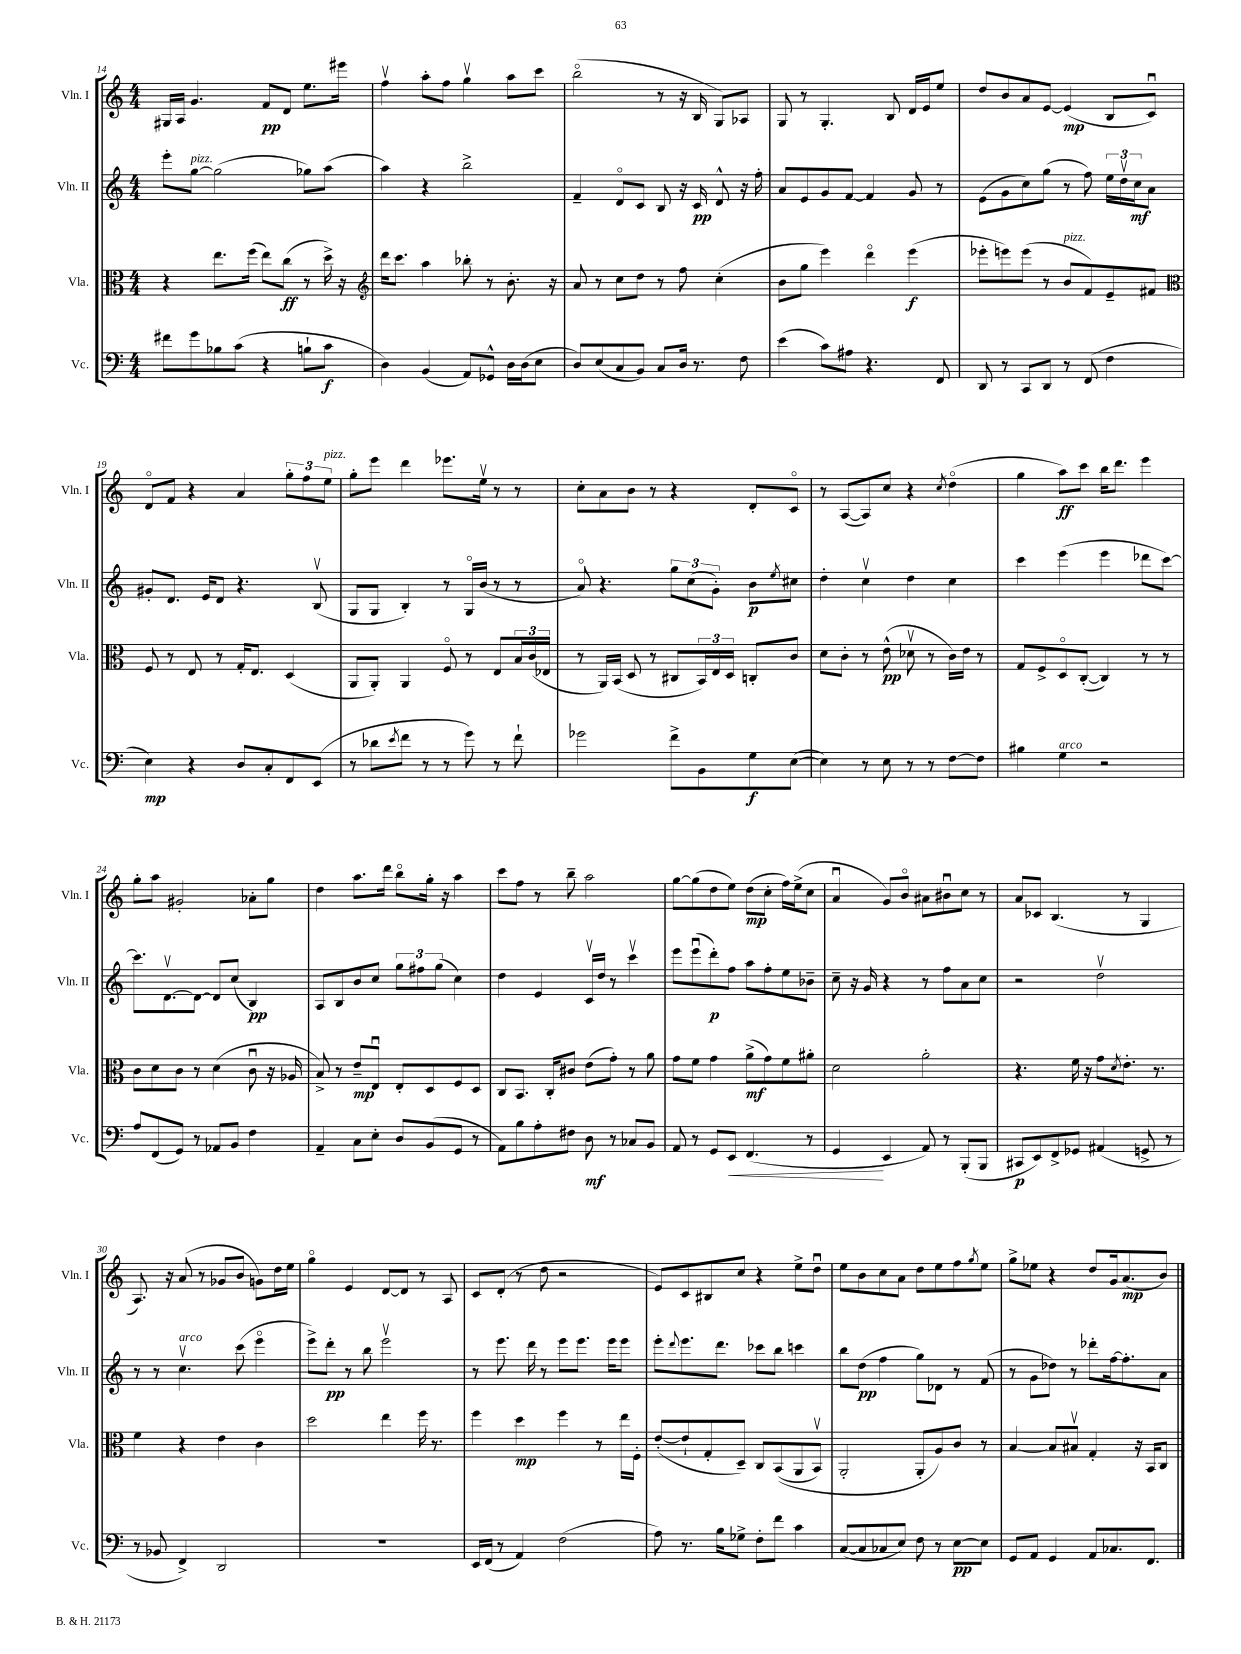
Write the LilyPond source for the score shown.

<<
\new StaffGroup <<
\new Staff = "s0" \with { instrumentName = "Vln. I" shortInstrumentName = "Vln. I" } {
    \clef treble \key c \major \numericTimeSignature \time 4/4
    gis16 a16 g'4. f'8\pp d'8 e''8. eis'''16 |
    f''4\upbow a''8-. f''8 g''4\upbow a''8 c'''8 |
    b''2\flageolet( r8 r16 b16 g8) aes8 |
    g8 r8 g4.-. b8 d'16 e'16 e''8 |
    d''8 b'8 a'8 e'8~ e'4\mp( b8 c'8\downbow) |
    d'8\flageolet f'8 r4 a'4 \tuplet 3/2 { g''8-. f''8 e''8^\markup { \italic "pizz." } } |
    g''8-. e'''8 d'''4 ees'''8. e''16\upbow r8 r8 |
    c''8-. a'8 b'8 r8 r4 d'8-. c'8\flageolet |
    r8 a8~( a8) c''8 r4 \acciaccatura { c''8 } d''4\flageolet( |
    g''4 a''8\ff) c'''8 b''16 d'''8. e'''4 |
    g''8-. a''8 gis'2-. aes'8-. g''8 |
    d''4 a''8. d'''16 b''8\flageolet g''16-. r16 a''4 |
    c'''8 f''8 r8 b''8-- a''2 |
    g''8~ g''8( d''8 e''8) d''8\mp( c''8-. f''16) e''16->( c''8 |
    a'4\downbow g'8) b'8\flageolet ais'8 bis'8\downbow c''8 r8 |
    a'8 ces'8 b4.( r8 g4 |
    a8.) r16 a'8( r8 ges'8 b'8 g'8) d''16 e''16 |
    g''4\flageolet e'4 d'8~ d'8 r8 a8 |
    c'8 d'8-.( r8 d''8 r2 |
    e'8) c'8 bis8 c''8 r4 e''8-> d''8\downbow |
    e''8 b'8 c''8 a'8 d''8 e''8 f''8 \acciaccatura { g''8 } e''8 |
    g''8-> ees''8 r4 d''8 g'16 a'8.\mp( b'8) \bar "|." |
}
\new Staff = "s1" \with { instrumentName = "Vln. II" shortInstrumentName = "Vln. II" } {
    \clef treble \key c \major \numericTimeSignature \time 4/4
    e'''8-. g''8~^\markup { \italic "pizz." } g''2( ges''8) a''8( |
    a''4) r4 b''2-> |
    f'4-- d'8\flageolet c'8 b8 r16 c'16\pp d'8-^ r16 f''16-. |
    a'8 e'8 g'8 f'8~ f'4 g'8 r8 |
    e'8( g'8 c''8) g''8( r8 f''8) \tuplet 3/2 { e''16 d''16\upbow c''16\mf } a'8 |
    gis'8-. d'8. e'16 d'8 r4. b8\upbow( |
    g8 g8 b4-.) r8 g16\flageolet b'16( r8 r8 |
    a'8\flageolet) r4. \tuplet 3/2 { g''8 c''8( g'8-.) } b'8\p \acciaccatura { e''8 } cis''8 |
    d''4-. c''4\upbow d''4 c''4 |
    c'''4 e'''4( e'''4 des'''8 c'''8~) |
    c'''8. d'8.~\upbow d'8~ d'8 c''8( b4\pp) |
    a8 b8 b'8 c''8 \tuplet 3/2 { g''8 fis''8 g''8( } c''4) |
    d''4 e'4 c'16\upbow d''16 r8 c'''4\upbow |
    e'''8 e'''8\downbow( d'''8-.\p) f''8 a''8 f''8-. e''8 bes'8-- |
    c''8-- r16 g'16 r4 r8 f''8 a'8 c''8 |
    r2 d''2\upbow |
    r8 r8 c''4.\upbow^\markup { \italic "arco" } c'''8( e'''4\flageolet |
    e'''8->) d'''8-.\pp r8 b''8 e'''2\upbow |
    r8 e'''8. d'''16 r8 e'''8 e'''8. e'''16 e'''8 |
    e'''8-. \appoggiatura { d'''8 } e'''8. d'''8. ces'''8 b''8 c'''4 |
    b''8 d''8\pp( f''4 g''8) des'8 r8 f'8( |
    r8 g'8 des''8) r8 des'''8-. f''16~ f''8.-. a'8 \bar "|." |
}
\new Staff = "s2" \with { instrumentName = "Vla." shortInstrumentName = "Vla." } {
    \clef alto \key c \major \numericTimeSignature \time 4/4
    r4 e''8. f''16( e''8) c''8\ff( r8 d''16->) r16 |
    \clef treble d'''16 c'''8. a''4 bes''8-. r8 b'8.-. r16 |
    a'8 r8 c''8 d''8 r8 f''8 c''4-.( |
    b'8 g''8 e'''4) d'''4\flageolet e'''4\f( |
    ees'''8-. e'''8) e'''8( r8 b'8^\markup { \italic "pizz." } f'8) e'8-- fis'8 |
    \clef alto f8 r8 e8 r8 g16-. e8. d4( |
    a,8 a,8-.) a,4 f8\flageolet r8 e8 \tuplet 3/2 { b16 c'16( ees16 } |
    r8 a,16) b,16( d8 r8 cis8 \tuplet 3/2 { b,16) e16 d16 } c8-. c'8 |
    d'8 c'8-. r8 e'8-^\pp( des'8\upbow r8 c'16) e'16 r8 |
    g8 f8-> d8\flageolet c8~-.( c4) r8 r8 |
    c'8 d'8 c'8 r8 d'4( c'8\downbow r16 aes16 |
    b8->) r8 e'8--\mp e8\downbow e8-. d8 f8 d8 |
    c8 b,8. c16-. cis'8 e'8( g'8-.) r8 a'8 |
    g'8 f'8 g'4 a'8->\mf( g'8) f'8 ais'8-. |
    d'2 a'2-. |
    r4. f'16 r16 g'8 \acciaccatura { d'8 } e'8.-. r8. |
    f'4 r4 e'4 c'4 |
    d''2 e''4 f''16 r8. |
    f''4 d''4\mp f''4 r8 e''16 f16-. |
    e'8~-.( e'8-! g8-. d8--) c8 b,8(\( a,8 b,8\upbow) |
    a,2-. a,8-. a8\) c'8 r8 |
    b4~ b8 bis8\upbow g4-. r16 b,16 c8 \bar "|." |
}
\new Staff = "s3" \with { instrumentName = "Vc." shortInstrumentName = "Vc." } {
    \clef bass \key c \major \numericTimeSignature \time 4/4
    fis'8 g'8 bes8 c'8( r4 b8-! c'8\f |
    d4) b,4( a,8) ges,8-^ d16 d16( e8 |
    d8) e8( c8 b,8) c8 d16 r8. f8 |
    e'4( c'8) ais8 r4. f,8 |
    d,8 r8 c,8 d,8 r8 f,8( f4 |
    e4\mp) r4 d8 c8-. f,8 e,8( |
    r8 des'8 \acciaccatura { e'8 } f'8 r8 r8 g'8) r8 f'8-! |
    ges'2 f'8-> b,8 g8\f e8~( |
    e4) r8 e8 r8 r8 f8~ f8 |
    bis4 g4^\markup { \italic "arco" } r2 |
    a8 f,8( g,8) r8 aes,8 b,8 f4 |
    a,4-- c8 e8-. d8 b,8( g,8 r8 |
    a,8) b8 a8-. fis8 d8\mf r8 ces8 b,8 |
    a,8 r8 g,8 e,8\< f,4.( r8 |
    g,4\! e,4 a,8) r8 b,,8-.( b,,8 |
    cis,8\p e,8) f,8-> ges,8 ais,4( g,8-> r8 |
    r8 bes,8 f,4->) d,2 |
    r1 |
    e,16 f,16( r8 a,4) f2( |
    a8) r8. b16 ges8-> f8-. f'8 c'4 |
    c8~( c8 ces8 e8) f8 r8 e8~\pp e8 |
    g,8 a,8 g,4 a,8 ces8. f,8. \bar "|." |
}
>>
>>
\layout { \context { \Score currentBarNumber = #14 } }
